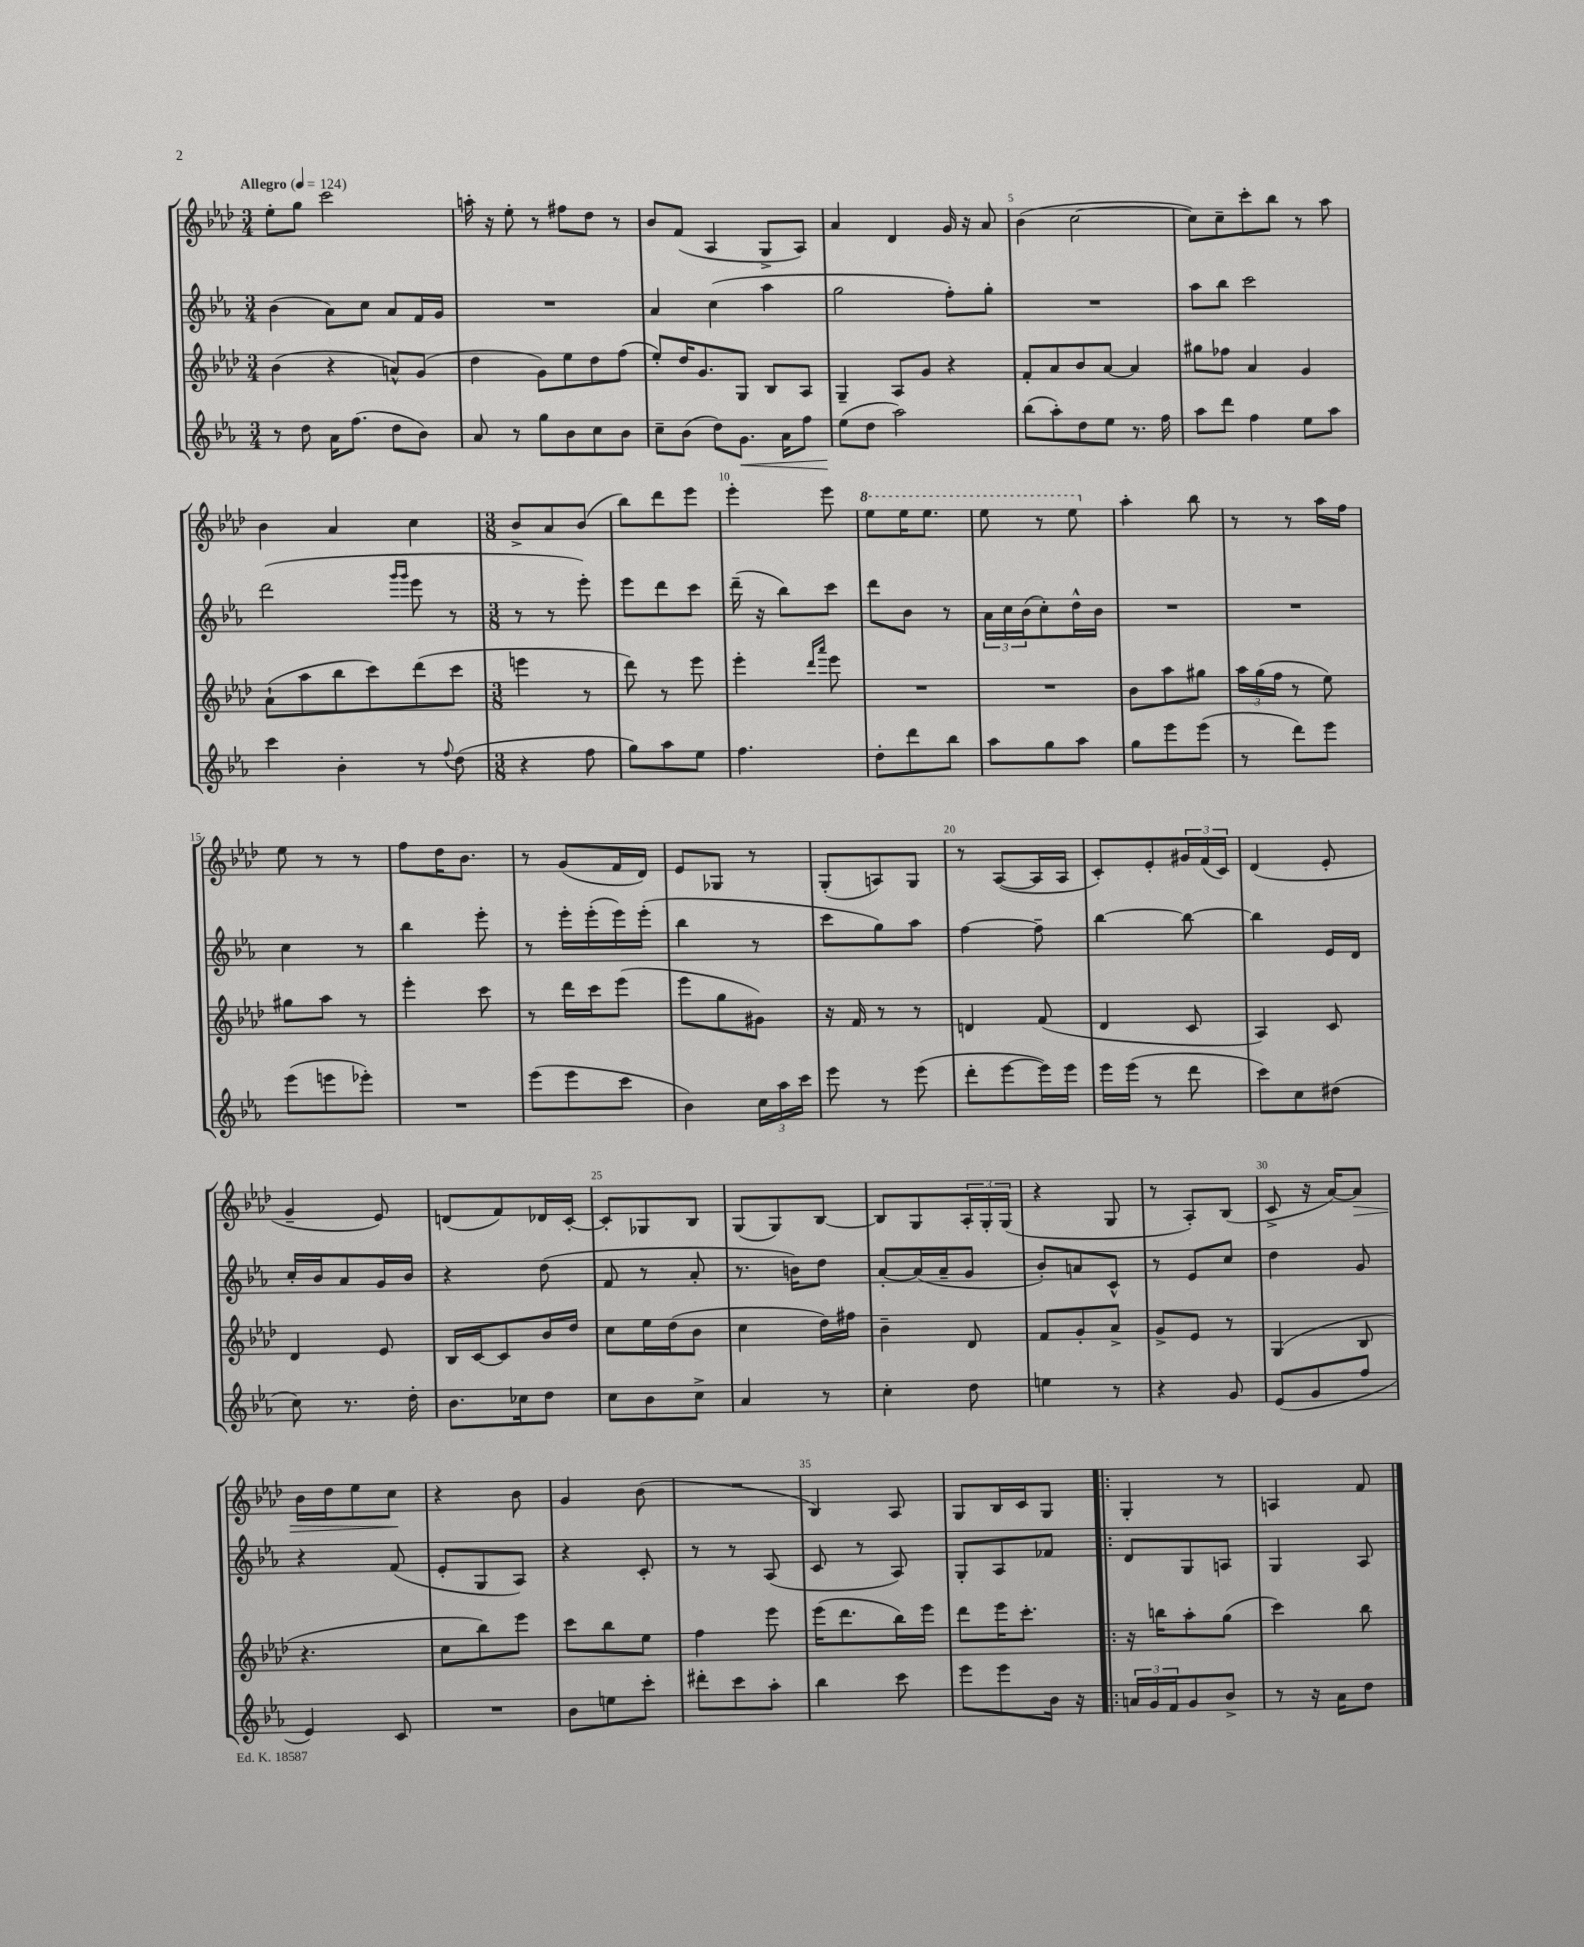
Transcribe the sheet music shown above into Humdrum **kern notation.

**kern	**kern	**kern	**kern
*staff4	*staff3	*staff2	*staff1
*clefG2	*clefG2	*clefG2	*clefG2
*k[b-e-a-]	*k[b-e-a-d-]	*k[b-e-a-]	*k[b-e-a-d-]
*M3/4	*M3/4	*M3/4	*M3/4
*MM124	*MM124	*MM124	*MM124
8r	(4b-\	(4b-\	8ee-'\L
8dd\	.	.	8gg\J
16a-\LK	4r	8a-\L)	2ccc\
(8.ff\J	.	.	.
.	.	8cc\J	.
8dd\L	8a^^/L)	8a-/L	.
8b-\J)	(8g/J	16f/L	.
.	.	16g/JJ	.
=	=	=	=
8a-/	4dd-\	2.r	16aa'\
.	.	.	16r
8r	.	.	8ee-'\
8gg\L	8g\L)	.	8r
8b-\	8ee-\	.	8ff#\L
8cc\	8dd-\	.	8dd-\J
8b-\J	(8ff\J	.	8r
=	=	=	=
8cc~\L	8ee-'/L)	4a-/	8b-/L
(8b-\J	16dd-/K	.	(8f/J
.	8.g/	.	.
8dd\L)	.	(4cc\	4A-/
8.g\J	8G/J	.	.
.	8B-/L	4aa-\	8G^/L
16a-\LK	.	.	.
8ff\J	8A-/J	.	8A-/J)
=	=	=	=
(8ee-\L	4G~/	2gg\	4a-/
8dd\J	.	.	.
2aa-\)	8A-/L	.	4d-/
.	8g/J	.	.
.	4r	8ff'\L)	16g/
.	.	.	16r
.	.	8gg'\J	8a-/
=	=	=	=
(8bb-\L	8f'/L	2.r	(4b-\
8aa-'\)	8a-/	.	.
8dd\	8b-/	.	[2cc\
8ee-\J	[8a-/J	.	.
8.r	4a-/]	.	.
16ff\	.	.	.
=	=	=	=
8aa-\L	8gg#\L	8aa-\L	8cc\]L)
8ddd\J	8ff-\J	8bb-\J	8cc~\
4ff\	4a-/	2ccc\	8ccc'\
.	.	.	8bb-\J
8ee-\L	4g/	.	8r
8aa-\J	.	.	8aa-\
=	=	=	=
4ccc\	(8a-`\L	(2ddd\	4b-\
.	8aa-\	.	.
4b-'\	8bb-\	.	4a-/
.	8ccc\)	.	.
.	.	16qqggg/LL	.
.	.	16qqggg/JJ	.
8r	(8ddd-\	8eee-\	4cc\
8qqff/	.	.	.
(8dd\	8ccc\J	8r	.
=	=	=	=
*M3/8	*M3/8	*M3/8	*M3/8
4r	4eee\	8r	8b-^/L
.	.	8r	8a-/
8ff\	8r	8eee-'\)	(8b-/J
=	=	=	=
8gg\L)	8ddd-\)	8eee-\L	8bb-\L)
8aa-\	8r	8ddd\	8ddd-\
8ee-\J	8eee-\	8ccc\J	8eee-\J
=	=	=	=
4.ff\	4eee-'\	(16ddd~\	4eee-'\
.	.	16r	.
.	.	8bb-\L)	.
.	16qqddd-/LL	.	.
.	16qqaaa-/JJ	.	.
.	8eee-\	8ccc\J	8eee-\
=	=	=	=
8dd'\L	4.r	8ddd\L	8eee-\L
8ddd\	.	8b-\J	16eee-\K
.	.	.	8.eee-\J
8bb-\J	.	8r	.
=	=	=	=
8aa-\L	4.r	24a-\LL	8eee-\
.	.	24cc\	.
.	.	(24b-\J	.
8gg\	.	8cc'\)	8r
8aa-\J	.	16dd^^\L	8eee-\
.	.	16b-\JJ	.
=	=	=	=
8gg\L	8b-\L	4.r	4aa-'\
8eee-\	8aa-\	.	.
(8eee-\J	8gg#\J	.	8bb-\
=	=	=	=
8r	24aa-\LL	4.r	8r
.	(24gg\	.	.
.	24ff\JJ	.	.
8ddd\L)	8r	.	8r
8eee-\J	8ee-\)	.	16aa-\LL
.	.	.	16ff\JJ
=	=	=	=
(8eee-\L	8gg#\L	4cc\	8ee-\
8eee\	8aa-\J	.	8r
8eee-'\J)	8r	8r	8r
=	=	=	=
4.r	4eee-'\	4bb-\	8ff\L
.	.	.	16dd-\K
.	.	.	8.b-\J
.	8ccc\	8eee-'\	.
=	=	=	=
(8eee-\L	8r	8r	8r
8eee-\	16ddd-\LL	16eee-'\LL	(8g/L
.	16ccc\J	(16eee-'\	.
8ccc\J	(8eee-\J	16eee-\)	16f/L
.	.	(16eee-'\JJ	16d-/JJ)
=	=	=	=
4b-\)	8eee-\L	4bb-\	8e-/L
.	8gg\	.	8G-/J
24cc\LL	8g#\J)	8r	8r
24aa-\	.	.	.
24ccc\JJ	.	.	.
=	=	=	=
8eee-\	16r	8ccc\L	(8G'/L
.	16f/	.	.
8r	8r	8gg\)	8A/)
(8eee-\	8r	8aa-\J	8G/J
=	=	=	=
8ddd'\L	4d/	[4ff\	8r
[8eee-\	.	.	([8A-/L
16eee-\]L)	(8f/	8ff~\]	16A-/]L
16eee-\JJ	.	.	16A-/JJ
=	=	=	=
16eee-\LL	4d-/	[4bb-\	8c'/L)
(16eee-\JJ	.	.	.
8r	.	.	8e-'/
8ddd\	8c/	8bb-\_	24g#/L
.	.	.	(24f/
.	.	.	24c/JJ)
=	=	=	=
8ccc\L)	4A-/)	4bb-\]	(4d-/
8cc\	.	.	.
(8dd#\J	8c/	16e-/LL	8e-'/
.	.	16d/JJ	.
=	=	=	=
8cc\)	4d-/	16cc'/LL	4g~/
.	.	16b-/J	.
8.r	.	8a-/	.
.	8e-/	16g/L	8e-/)
16dd'\	.	16b-/JJ	.
=	=	=	=
8.b-\L	16B-/LL	4r	(8d/L
.	[16c/J	.	.
.	8c/]	.	8f/)
16cc-\k	.	.	.
8dd\J	16b-/L	(8dd\	16d-/L
.	16dd-/JJ	.	[16c'/JJ
=	=	=	=
8cc\L	8cc\L	8f/	8c'/]L
8b-\	16ee-\L	8r	8G-/
.	(16dd-\J	.	.
8cc^\J	8b-\J	8a-'/	8B-/J
=	=	=	=
4a-/	4cc\	8.r	(8G/L
.	.	.	8G/)
.	.	16b\LK)	.
8r	16dd-\LL)	8dd\J	[8B-/J
.	16ff#\JJ	.	.
=	=	=	=
4cc'\	4b-~\	[8a-'/L	8B-/]L
.	.	(16a-/]L	8G/
.	.	16a-~/J	.
8dd\	8d-/	8g/J	24A-'/L
.	.	.	24G'/
.	.	.	(24G/JJ
=	=	=	=
4ee\	8f/L	8b-'/L)	4r
.	8g'/	8a/	.
8r	8a-^/J	8c^^/J	8G/
=	=	=	=
4r	8g^/L	8r	8r
.	8e-/J	8e-/L	8A-'/L)
8g/	8r	8cc/J	(8B-/J
=	=	=	=
(8e-/L	(4G/	4dd\	8c^/
8g/	.	.	16r
.	.	.	[16a-/LK)
8ff/J	8B-/	8g/	8a-/]J
=	=	=	=
4e-/)	4.r	4r	16b-\LL
.	.	.	16dd-\J
.	.	.	8ee-\
8c/	.	(8f/	8cc\J
=	=	=	=
4.r	8cc\L	8e-'/L	4r
.	8bb-\)	8G/	.
.	8eee-\J	8A-/J)	8b-\
=	=	=	=
8b-\L	8ccc\L	4r	4g/
8ee\	8bb-\	.	.
8ccc'\J	8ee-\J	8c'/	(8b-\
=	=	=	=
8ddd#'\L	4ff\	8r	4.r
8ccc\	.	8r	.
8aa-'\J	8eee-\	(8A-/	.
=	=	=	=
4bb-\	(16eee-\LK	8c/	4B-/)
.	8.ddd-\	.	.
.	.	8r	.
8ccc\	16bb-\L)	8A-/)	8A-/
.	16eee-\JJ	.	.
=	=	=	=
8eee-\L	8ddd-\L	8G'/L	8G/L
8eee-\	16eee-\K	8A-/	16B-/L
.	8.ccc'\J	.	16c/J
16b-\Jk	.	8f-/J	8G/J
16r	.	.	.
=!|:	=!|:	=!|:	=!|:
24a/LL	16r	8d/L	4G'/
24g/	.	.	.
.	16bb\LK	.	.
24f/J	.	.	.
8g/	8aa-'\	8G/	.
8b-^/J	(8gg\J	8A/J	8r
=	=	=	=
8r	4ccc\)	4G/	4A/
16r	.	.	.
16a-\LK	.	.	.
8dd\J	8bb-\	8A-/	8f/
==	==	==	==
*-	*-	*-	*-
